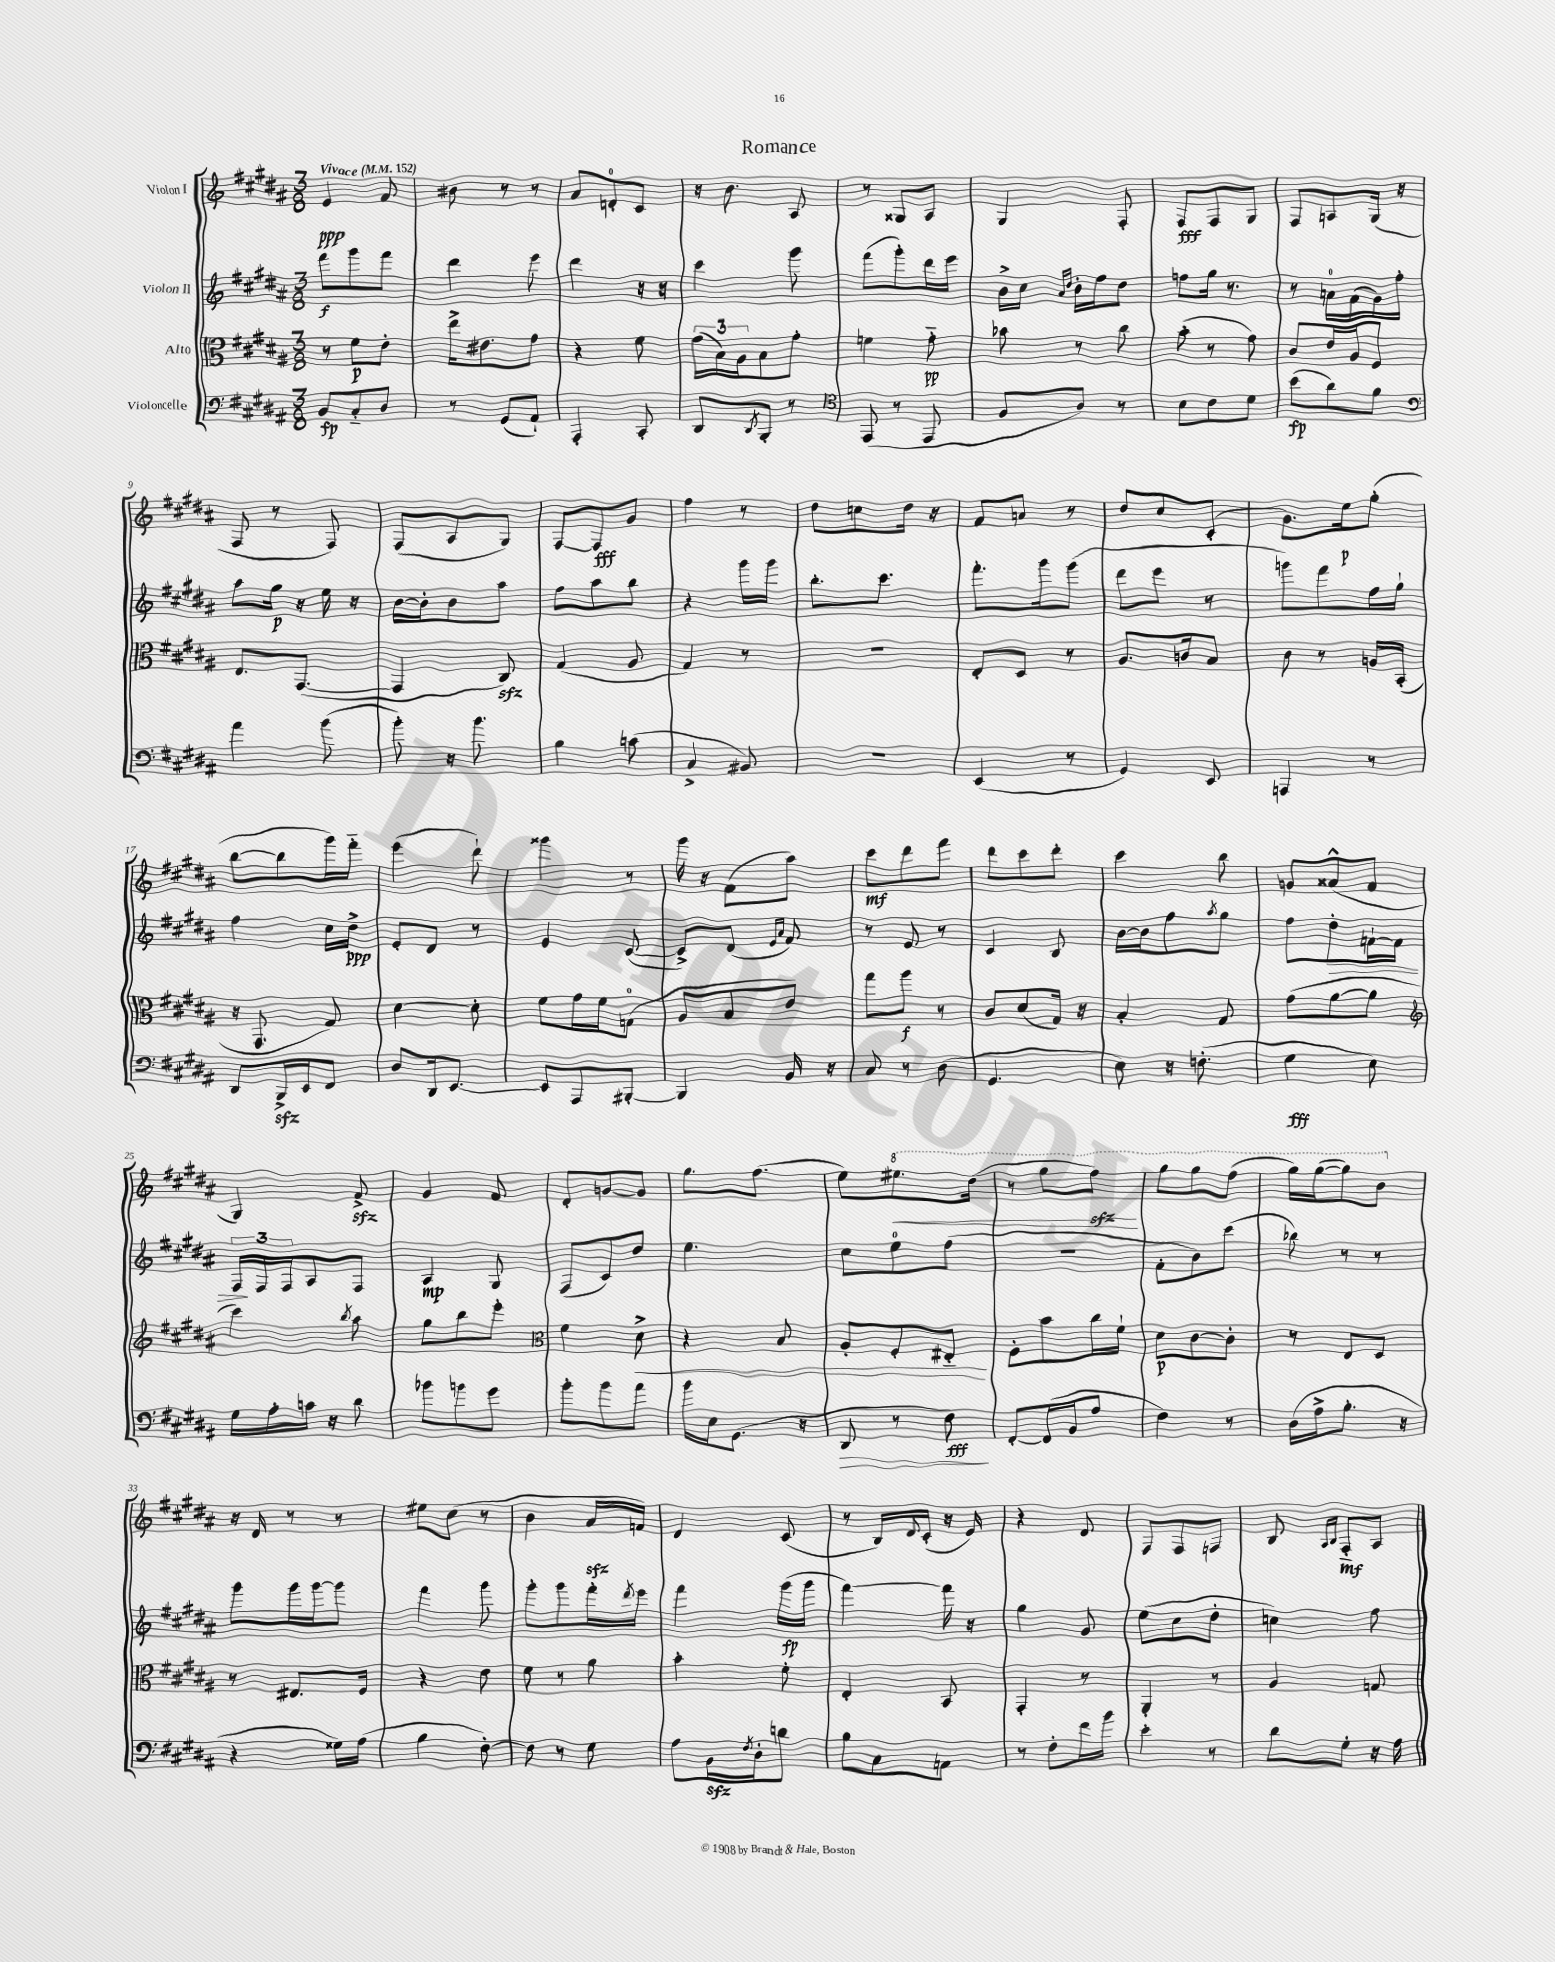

**kern	**kern	**kern	**kern
*staff4	*staff3	*staff2	*staff1
*clefF4	*clefC3	*clefG2	*clefG2
*k[f#c#g#d#a#]	*k[f#c#g#d#a#]	*k[f#c#g#d#a#]	*k[f#c#g#d#a#]
*M3/8	*M3/8	*M3/8	*M3/8
*MM152	*MM152	*MM152	*MM152
8BB	8r	8fff#	4e
8C#'~	8f#	8ggg#	.
8D#	8e'	8fff#	8f#
=	=	=	=
8r	16ee^	4ddd#	8b#
.	8.e#	.	.
(8GG#	.	.	8r
8AA#`)	8g#	8eee	8r
=	=	=	=
4AAA#'	4r	4ddd#	8a#
.	.	.	8d'
8CC#'	8f#	16r	8c#
.	.	16r	.
=	=	=	=
8DD#	(24g#	4ccc#	16r
.	24B)	.	.
.	.	.	8.b
.	24A#	.	.
8qDD#	.	.	.
8BBB'	8B	.	.
8r	8g#'	8ggg#	8A#
=	=	=	=
*clefC4	*	*	*
(8EE	4f	(8fff#	8r
8r	.	8ggg#')	8G##
8EE	8g#'~	16ddd#	8A#
.	.	16eee	.
=	=	=	=
8F#	8b-	16b^	4G#
.	.	16cc#	.
.	.	16qqa#	.
.	.	16qqdd#	.
8A#)	8r	16b'	.
.	.	16ff#	.
8r	8cc#	8dd#	8F#'
=	=	=	=
8B	(8b'	8ff	8F#
8c#	8r	16gg#	8F#
.	.	8.r	.
8d#	8g#)	.	8G#
=	=	=	=
(8b	8c#	8r	8F#
8a#)	16e	16a	8A
.	16A#	(16f#	.
8f#	8F#	16g#)	(16G#
.	.	16ff#'	16r
=	=	=	=
*clefF4	*	*	*
4a#	8.E	8aa#	8F#
.	.	16gg#	8r
.	([8.GG#	16r	.
(8b	.	16ee	8F#)
.	.	16r	.
=	=	=	=
8b')	4GG#]	[16b	(8F#
.	.	16b']	.
16r	.	8b	8A#
8.b	.	.	.
.	8C#)	8aa#	8G#)
=	=	=	=
4B	(4G#	8ff#	[8F#
.	.	8aa#	8F#]
(8c	8A#	8bb	8g#
=	=	=	=
4C#^	4G#)	4r	4ff#
8BB#)	8r	16ggg#	8r
.	.	16ggg#	.
=	=	=	=
4.r	4.r	8.bb'	8dd#
.	.	.	8cc
.	.	8.ccc#	.
.	.	.	16dd#
.	.	.	16r
=	=	=	=
(4EE	8E'	8.fff#'	8f#
.	8D#	.	8a
.	.	16ggg#	.
8r	8r	(8ggg#	8r
=	=	=	=
4GG#)	8.A#	8ddd#	8dd#
.	.	8eee	8cc#
.	16c	.	.
8EE	8B	8r	(8c#'
=	=	=	=
4AAA	8c#	8ggg)	8.g#)
.	8r	8fff#	.
.	.	.	16ee
8r	16A	16ff#	(8gg#'
.	(16BB'	16gg#`	.
=	=	=	=
8DD#	16r	4ff#	[8bb
.	8.GG#	.	.
16BBB^	.	.	8bb]
16EE	.	.	.
8FF#	8G#)	16cc#	16ggg#)
.	.	16dd#^	16fff#'~
=	=	=	=
8D#	[4d#	8e'	(4eee
16DD#	.	8d#	.
[8.EE	.	.	.
.	8d#']	8r	8ddd#`)
=	=	=	=
8EE]	8f#	4e	4ggg##
8AAA#	16g#	.	.
.	16f#	.	.
[8BBB#'	(8G	([8c#	8r
=	=	=	=
4BBB#]	8A#	8c#^])	16ggg#
.	.	.	16r
.	8B	(8d#	(8f#
.	.	16qqe	.
.	.	16qqa#	.
16BB	8e)	8f#)	8aa#)
16r	.	.	.
=	=	=	=
8C#	8gg#	8r	8ccc#
8r	8aa#	8e	8ddd#
(8D#	8r	8r	8fff#
=	=	=	=
4.GG#	8c#	4c#	8ddd#
.	(8d#	.	8ccc#
.	16G#)	8B	8ddd#'
.	16r	.	.
=	=	=	=
8E)	4B'	[16b	4ccc#
.	.	16b]	.
16r	.	8ff#	.
(8.F'	.	.	.
.	.	8qaa#	.
.	8G#	8gg#	8bb
=	=	=	=
4G#	(8g#	8ff#	8g
.	[8a#	8dd#'	(8a##^^
8E)	8a#]	[16f`	8f#
.	.	16f]	.
=	=	=	=
*	*clefG2	*	*
16G#	4ccc#)	24F#	4G#)
.	.	24F#	.
16A#'	.	.	.
.	.	24F#	.
16c	.	8A#	.
16r	.	.	.
.	8qbb	.	.
8d#	8aa#	8F#	8f#^
=	=	=	=
8b-	8gg#	4A#	4g#
8b	8bb	.	.
8g#	8eee'	8G#	8f#
=	=	=	=
*	*clefC3	*	*
8b'	4f#	(8F#	8d#'
8b	.	8c#)	[8g
8a#	8d#^	8dd#	8g]
=	=	=	=
16b	4r	4.ee	8.gg#
16E	.	.	.
(8.GG#	.	.	.
.	.	.	(8.ff#
.	8B	.	.
16r	.	.	.
=	=	=	=
8DD#	8A#'	8cc#	8ee)
8r	8F#'	8ee	8.eee#
8F#)	8E#'~	(8ff#	.
.	.	.	(16ddd#
=	=	=	=
[8FF#'	8F#'	4.r	8r
(16FF#]	8b	.	8ggg#
16BB	.	.	.
8A#	16cc#	.	8fff#)
.	16f#`	.	.
=	=	=	=
4F#)	8d#	8f#'	8ggg#
.	[8c#	8b)	8ggg#
8r	8c#']	(8ccc#	(8fff#
=	=	=	=
(16D#	8r	8bb-)	16ggg#)
16A#^	.	.	([16ggg#
8.B'	8E	8r	8ggg#])
.	8D#	8r	8bb
16r	.	.	.
=	=	=	=
4r	8r	8ggg#	16r
.	.	.	16d#
.	8.E#	16ggg#	8r
.	.	[16ggg#	.
16G##)	.	8ggg#]	8r
(16A#	16F#	.	.
=	=	=	=
4B	4r	4fff#	8ee#
.	.	.	(8cc#
[8F#')	8e	8ggg#	8r
=	=	=	=
8F#]	8f#	8ggg#'	4b
8r	8r	8ggg#	.
8G#	8a#	16fff#'	16a#
.	.	8qddd#	.
.	.	16eee	16f)
=	=	=	=
8A#	4b'	4fff#	4d#
16BB	.	.	.
8qF#	.	.	.
16D#'	.	.	.
8d	8f#'	(16ggg#	(8c#
.	.	16ggg#	.
=	=	=	=
8B	4E'	[4fff#)	8r
8C#	.	.	16B)
.	.	.	8qqd#
.	.	.	(16c#'
8AA	8BB	16fff#]	16r
.	.	16r	16e)
=	=	=	=
8r	4GG#'	4gg#	4r
8F#'	.	.	.
16f#	8r	8g#	8d#
16b	.	.	.
=	=	=	=
4e'	4AA#'	(8ee	8F#
.	.	8cc#	8F#
8r	8r	8dd#'	8F
=	=	=	=
8d#	4A#	4cc)	8B
.	.	.	16qqA#
.	.	.	16qqB
8G#'	.	.	8F#'~
16r	8G	8ff#	8A#
16A#	.	.	.
==	==	==	==
*-	*-	*-	*-
